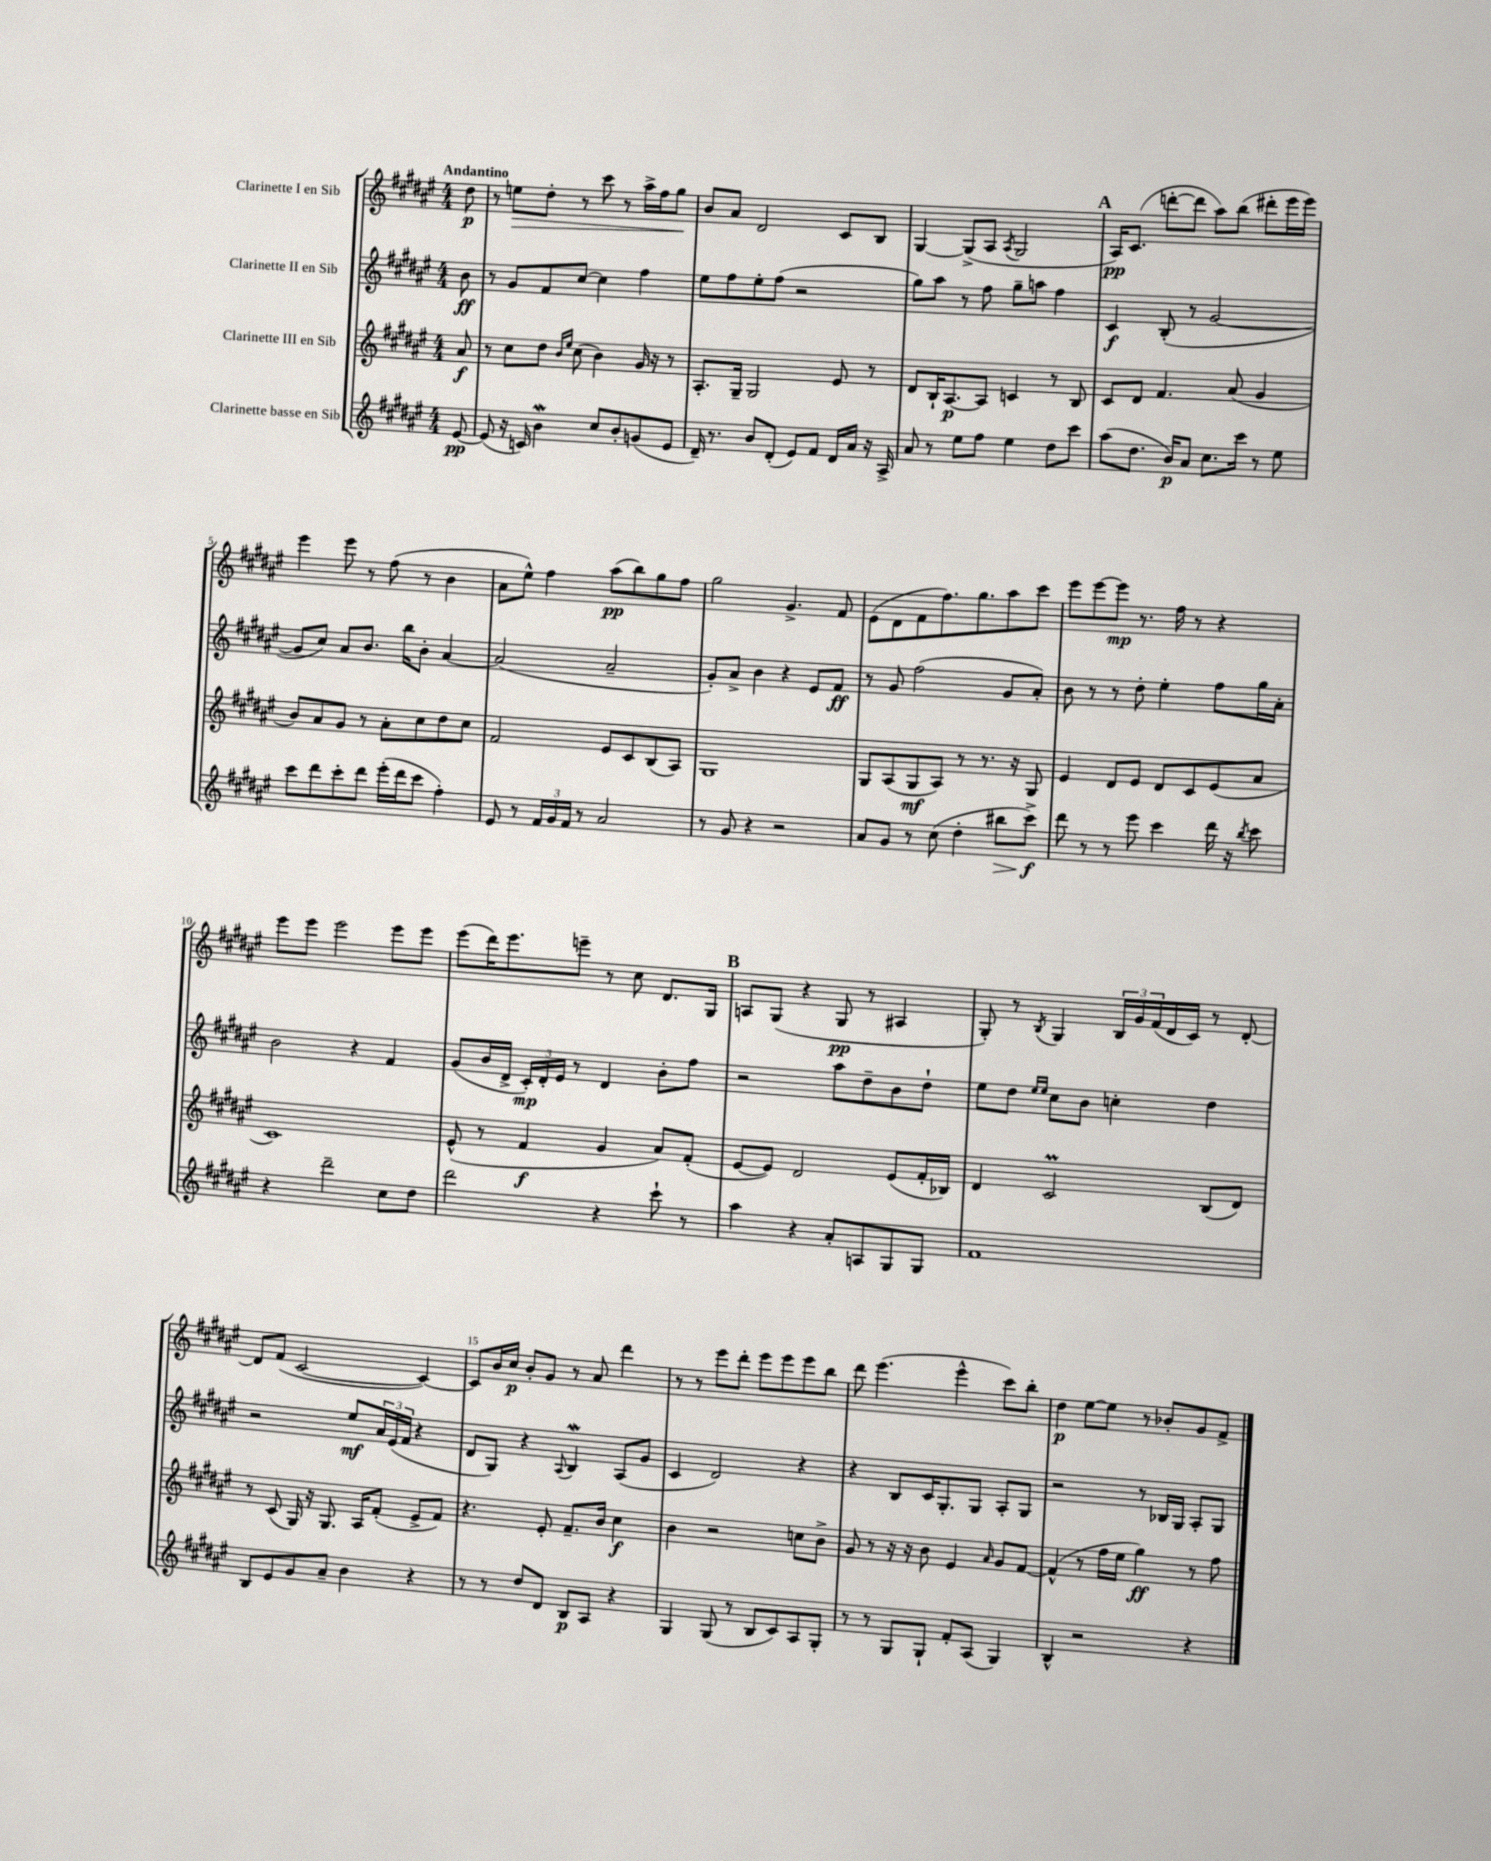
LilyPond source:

<<
\new StaffGroup <<
\new Staff = "s0" \with { instrumentName = "Clarinette I en Sib" } {
    \clef treble \key fis \major \numericTimeSignature \time 4/4 \partial 8 \tempo "Andantino"
    dis''8\p |
    r8 e''8\> dis''8-. r8 cis'''8 r8 ais''16-> fis''16 gis''8\! |
    b'8 ais'8 dis'2 cis'8 b8 |
    gis4~ gis8->( ais8 \acciaccatura { ais8 } gis2 |
    \mark \markup { \bold "A" } ais16\pp) cis'8.( d'''8~-. d'''8 ais''8) b''8( dis'''8-. eis'''16 eis'''16) |
    eis'''4 eis'''8 r8 fis''8( r8 b'4 |
    ais'8 eis''8-^) fis''4 ais''8\pp( b''8) gis''8 fis''8 |
    gis''2 gis'4.-> fis'8 |
    eis'8( dis'8 fis'8 fis''8.) gis''8. ais''8 cis'''8 |
    eis'''8 eis'''8~ eis'''8\mp r8. fis''16 r8 r4 |
    eis'''8 eis'''8 eis'''2 eis'''8 eis'''8 |
    eis'''8( dis'''16) eis'''8. e'''8-- r8 cis''8 dis'8. gis16 |
    \mark \markup { \bold "B" } a8 gis8( r4 gis8\pp r8 ais4 |
    gis8-.) r8 \acciaccatura { b8 } gis4 \tuplet 3/2 { b16 gis'16 fis'16( } dis'16 cis'16) r8 dis'8~-. |
    dis'8 fis'8( cis'2~ cis'4~) |
    cis'8 b'16 cis''16\p b'8-. gis'8 r8 ais'8 dis'''4 |
    r8 r8 eis'''8 dis'''8-. eis'''8 eis'''8 eis'''8 b''8 |
    dis'''8 eis'''4.( eis'''4-^ cis'''8) b''8-. |
    dis''4\p eis''8~ eis''8 r8 bes'8-. gis'8 fis'8-> \bar "|." |
}
\new Staff = "s1" \with { instrumentName = "Clarinette II en Sib" } {
    \clef treble \key fis \major \numericTimeSignature \time 4/4 \partial 8
    b'8\ff |
    r8 gis'8 fis'8 cis''8~ cis''4 fis''4 |
    eis''8 fis''8 eis''8-. fis''8( r2 |
    gis''8) ais''8 r8 fis''8 gis''8-- a''8 fis''4 |
    \mark \markup { \bold "A" } cis'4\f b8-.( r8 gis'2~ |
    gis'8 cis''8) ais'8 b'8. b''16 b'8-. ais'4~ |
    ais'2( ais'2-- |
    gis'8-.) ais'8-> b'4 r4 eis'8 fis'8\ff |
    r8 gis'8 fis''2( gis'8 ais'8-.) |
    b'8 r8 r8 dis''8-. eis''4-. fis''8 gis''16 ais'16-. |
    b'2 r4 fis'4 |
    gis'8( b'16 dis'16-> \tuplet 3/2 { cis'16-.\mp) dis'16-. eis'16 } r8 dis'4 b'8-. fis''8 |
    \mark \markup { \bold "B" } r2 ais''8 dis''8-- b'8 dis''8-! |
    eis''8 dis''8 \grace { eis''16 eis''16 } cis''8 b'8 c''4-. dis''4 |
    r2 eis''8\mf \tuplet 3/2 { ais'16 eis'16( fis'16 } r4 |
    dis'8 gis8) r4 \appoggiatura { ais8 } b4\mordent ais8( gis'8 |
    cis'4 dis'2) r4 |
    r4 b8 cis'16 gis8.-. gis8 ais8-. gis8 |
    r2 r8 bes16 gis16 ais8-. gis8 \bar "|." |
}
\new Staff = "s2" \with { instrumentName = "Clarinette III en Sib" } {
    \clef treble \key fis \major \numericTimeSignature \time 4/4 \partial 8
    ais'8\f |
    r8 cis''8 dis''8 \grace { b'16 eis''16 } cis''8( b'4) gis'16 r16 r8 |
    ais8.-. gis16-- gis2 eis'8 r8 |
    dis'8 b16-! ais8.~\p ais8 c'4 r8 b8 |
    \mark \markup { \bold "A" } cis'8 dis'8 fis'4. ais'8( gis'4 |
    b'8) ais'8 gis'8 r8 ais'8-. cis''8 dis''8 cis''8 |
    fis'2 eis'8 cis'8 b8( ais8) |
    gis1 |
    gis8 ais8( gis8\mf ais8) r8 r8. r16 gis8 |
    eis'4 dis'8 eis'8 dis'8 cis'8 eis'8( ais'8 |
    cis'1) |
    eis'8-^( r8 fis'4\f gis'4 ais'8) fis'8-.( |
    \mark \markup { \bold "B" } eis'8~ eis'8) dis'2 eis'8( fis'16-. bes16) |
    dis'4 cis'2\prall b8( dis'8) |
    r8 cis'8( gis16) r16 gis8. ais16 fis'8-.( eis'8-> fis'8) |
    r4. eis'8-. fis'8.-- b'16 cis''4\f |
    b'4 r2 c''8 b'8-> |
    gis'8 r8 r16 r16 b'8 eis'4 \grace { ais'16 } gis'8 fis'8~ |
    fis'4-^( r8 fis''16 eis''16 gis''4\ff) r8 fis''8 \bar "|." |
}
\new Staff = "s3" \with { instrumentName = "Clarinette basse en Sib" } {
    \clef treble \key fis \major \numericTimeSignature \time 4/4 \partial 8
    eis'8~\pp |
    eis'8( r16 c'16) b'4\mordent cis''8 b'8-. g'8( eis'8 |
    dis'16--) r8. b'8 dis'8-.( eis'8) fis'8 dis'16 ais'16 r16 ais16-> |
    ais'8 r8 eis''8 fis''8 eis''4 dis''8 cis'''8 |
    \mark \markup { \bold "A" } ais''8( dis''8. b'16\p) ais'8 cis''8. cis'''16 r8 eis''8 |
    cis'''8 dis'''8 cis'''8-. dis'''8 eis'''16-.( dis'''16 cis'''8 fis''4-.) |
    eis'8 r8 \tuplet 3/2 { fis'16 gis'16 fis'16 } r8 ais'2 |
    r8 gis'8 r4 r2 |
    ais'8 gis'8 r8 cis''8( dis''4-. bis''8\> cis'''8->\f\!) |
    dis'''8 r8 r8 eis'''8 cis'''4 dis'''16 r16 \acciaccatura { b''8 } cis'''8 |
    r4 dis'''2-- cis''8 dis''8 |
    dis'''2 r4 cis'''8-! r8 |
    \mark \markup { \bold "B" } ais''4 r4 ais'8-. a8 gis8 gis8 |
    fis'1 |
    b8 eis'8 gis'8 ais'8-- b'4 r4 |
    r8 r8 dis''8 dis'8 b8\p ais8 r4 |
    gis4 gis8( r8 b8 cis'8) ais8 gis8-. |
    r8 r8 gis8 gis8-! fis'8-. ais8( gis4) |
    b4-^ r2 r4 \bar "|." |
}
>>
>>
\layout { \context { \Score \override BarNumber.break-visibility = ##(#f #t #t) barNumberVisibility = #(every-nth-bar-number-visible 5) } }
